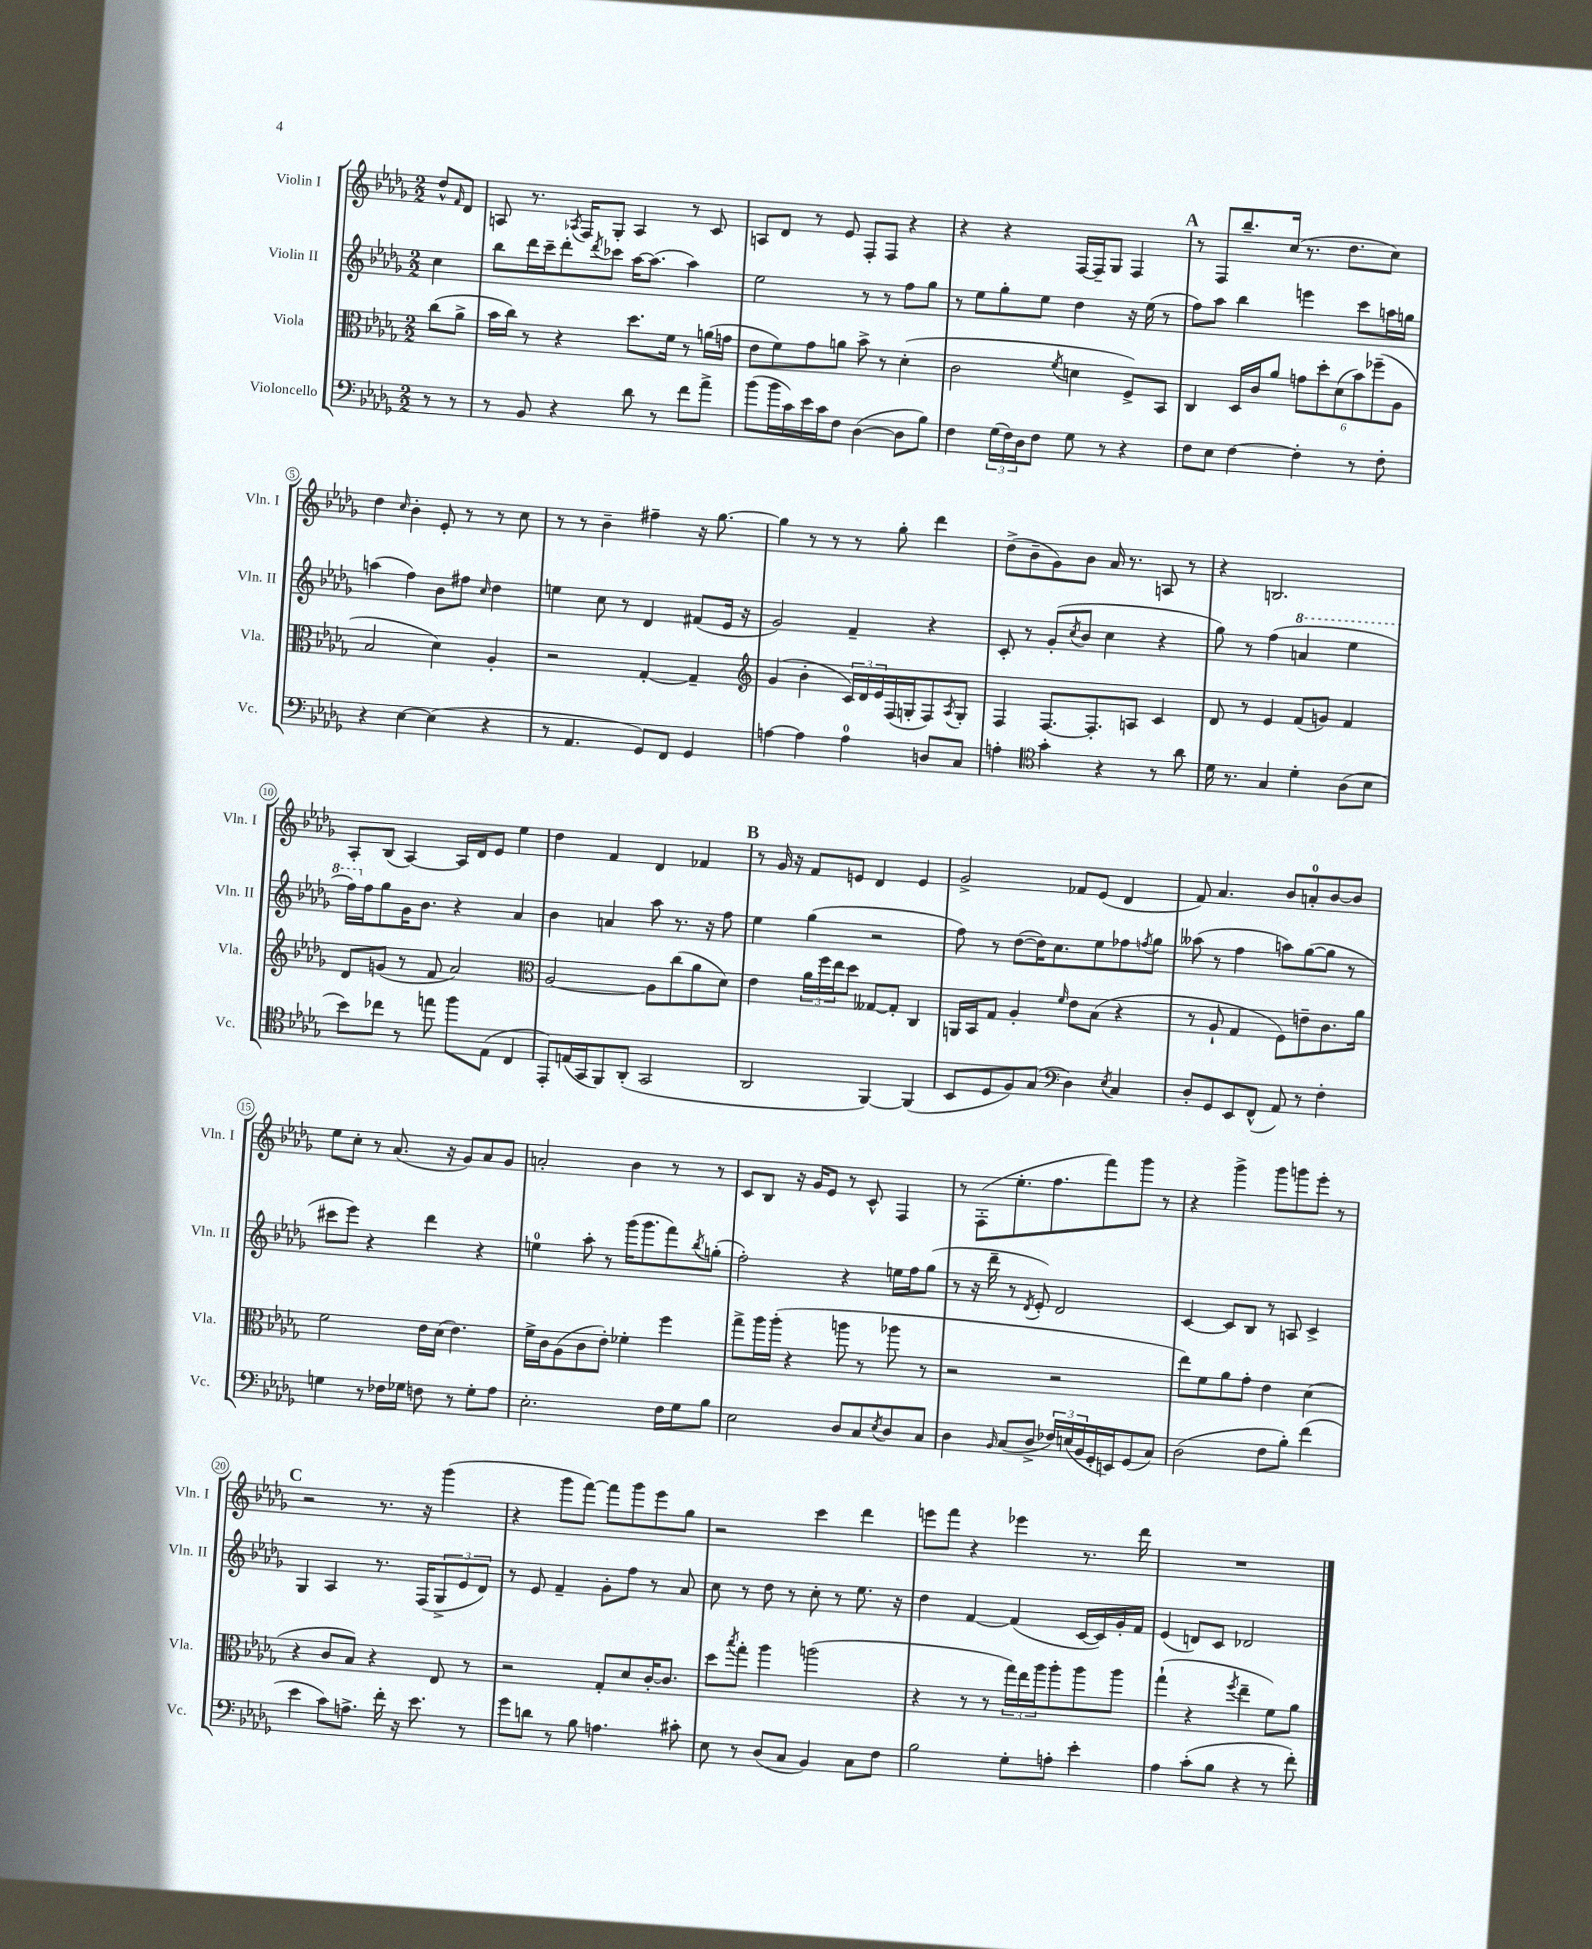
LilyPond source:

<<
\new StaffGroup <<
\new Staff = "s0" \with { instrumentName = "Violin I" shortInstrumentName = "Vln. I" } {
    \clef treble \key des \major \numericTimeSignature \time 2/2 \partial 4
    des''8-^ \grace { f'16 } des'8 |
    a8 r8. \acciaccatura { aes8 } f16 ges8-. aes4 r8 c'8 |
    a8 des'8 r8 ees'8 f8-. f8 r4 |
    r4 r4 f16~ f16-- ges8 f4 |
    \mark \markup { \bold "A" } r8 f8 bes''8.-- c''16( r8. des''8. c''8) |
    des''4 \grace { c''16 } bes'4-. ees'8-. r8 r8 c''8 |
    r8 r8 bes'4-- fis''4-- r16 ges''8.~ |
    ges''4 r8 r8 r8 ges''8-. des'''4 |
    des''8->( bes'8-- ges'8) bes'8 aes'16 r8. a8 r8 |
    r4 b2. |
    aes8-. bes8( aes4~) aes16 des'16 ees'8 ees''4 |
    des''4 f'4 des'4 fes'4 |
    \mark \markup { \bold "B" } r8 ges'16 r16 f'8 e'8 des'4 e'4 |
    ges'2-> fes'8 ees'8( des'4 |
    f'8) aes'4. bes'8 a'8-0-. bes'8~ bes'8 |
    ees''8 c''8-. r8 aes'8.( r16 ges'8) aes'8 ges'8 |
    a'2-. bes'4 r8 r8 |
    c'8 bes8 r16 ges'16 ees'8 r8 c'8-^ f4 |
    r8 f8-.( ees''8.-. f''8. f'''8) ges'''8 r8 |
    r4 ges'''4-> ges'''8 g'''8 ees'''8-. r8 |
    \mark \markup { \bold "C" } r2 r8. r16 ges'''4( |
    r4 ges'''8 f'''8~) f'''8 ges'''8 ees'''8 ges''8 |
    r2 c'''4 des'''4 |
    e'''8 f'''8 r4 ees'''4 r8. des'''16 |
    R1 \bar "|." |
}
\new Staff = "s1" \with { instrumentName = "Violin II" shortInstrumentName = "Vln. II" } {
    \clef treble \key des \major \numericTimeSignature \time 2/2 \partial 4
    c''4 |
    bes''8 des'''16 c'''16-- des'''8-. \acciaccatura { des'''8 } ces'''8 aes''16~ aes''8.( aes''4) |
    ees''2 r8 r8 f''8 ges''8 |
    r8 ees''8 ges''8-. ees''8 des''4 r16 ees''16( r8 |
    \mark \markup { \bold "A" } f''8) aes''8 bes''4 e'''4 c'''8 a''16 g''16 |
    a''4( f''4) bes'8 fis''8 \grace { c''16 } des''4 |
    e''4 c''8 r8 des'4 fis'8( ees'16 r16 |
    ges'2) f'4-- r4 |
    c'8-. r8 ges'8-.( \acciaccatura { c''8 } bes'8 c''4 r4 |
    ges''8) r8 f''4( \ottava #1 a''4 ees'''4 |
    f'''16) \ottava #0 f''16 ges''8 ges'16 bes'8. r4 aes'4 |
    bes'4 a'4 aes''8 r8. r16 f''8 |
    \mark \markup { \bold "B" } ees''4 ges''4( r2 |
    f''8) r8 des''8~( des''16) c''8. ees''8 fes''8 \acciaccatura { f''8 } ges''8 |
    aeses''8( r8 f''4 a''8) ges''8~( ges''8 r8 |
    cis'''8 ees'''8) r4 des'''4 r4 |
    e''4-0 aes''8-. r8 ges'''16( ges'''8. f'''8) \acciaccatura { bes''8 } g''8-.( |
    f''2-.) r4 e''16 f''16 ges''8( |
    r8 r16 des'''16-- r8 \acciaccatura { des'8 } ees'8-.) des'2 |
    c'4~ c'8 bes8 r8 a8 c'4-> |
    \mark \markup { \bold "C" } ges4 aes4 r8. f16( \tuplet 3/2 { ges8-> ees'8 des'8) } |
    r8 ees'8 f'4-- ges'8-. f''8 r8 aes'8 |
    c''8 r8 des''8 r8 c''8-. r8 ees''8. r16 |
    des''4 f'4~ f'4( c'16~ c'16) ges'16-. f'16 |
    ees'4( d'8) c'8 des'2 \bar "|." |
}
\new Staff = "s2" \with { instrumentName = "Viola" shortInstrumentName = "Vla." } {
    \clef alto \key des \major \numericTimeSignature \time 2/2 \partial 4
    c''8( aes'8-> |
    bes'16 c''16) r8 r4 des''8. f'16 r8 a'16( g'16 |
    ees'8 f'8) ges'8 a'8 bes'8-> r8 des'4-.( |
    c'2 \acciaccatura { f'8 } d'4 f8->) bes,8 |
    \mark \markup { \bold "A" } c4 des16 c'16 aes'8 \tuplet 6/4 { g'8 des''8-. des'8( bes'8) fes''8--( aes8 } |
    bes2 des'4) aes4-. |
    r2 ges4~-. ges4-- |
    \clef treble ges'4( bes'4-. \tuplet 3/2 { c'16) des'16 ees'16 } f16( g16-. f8) \acciaccatura { aes8 } g8-. |
    f4 f8.~ f8.-. a8 c'4 |
    des'8 r8 ees'4 f'8( g'8) f'4 |
    des'8 g'8( r8 f'8 aes'2) |
    \clef alto aes2~ aes8 c''8( aes'8 des'8) |
    \mark \markup { \bold "B" } ees'4 \tuplet 3/2 { aes'16 f''16 ees''16 } des''8 geses8~ geses8-. c4 |
    a,16 bes,16 ges8 aes4-. \grace { f'16 } ees'8 bes8( r4 |
    r8 aes8-! ges4 f8) e'8-- c'8. aes'16 |
    f'2 ees'16 des'16( ees'4.) |
    f'16-> c'16 aes8( c'8 ees'8-.) fes'4-. f''4 |
    ges''8-> aes''16 aes''16-.( r4 a''8 r8 aes''8 r8 |
    r2 r2 |
    ees''8) f'8 aes'8 ges'8-. ees'4 des'4( |
    \mark \markup { \bold "C" } r4 c'8 bes8) r4 ees8 r8 |
    r2 ges8-. des'8 c'16~-. c'8. |
    des''8 \acciaccatura { bes''8 } ges''8-. aes''4 a''2( |
    r4 r8 r8 \tuplet 3/2 { ges''16) ees''16 aes''16 } aes''8-. aes''8 aes''8 |
    ges''4-!( r4 \acciaccatura { f''8 } ees''4-- f'8) aes'8 \bar "|." |
}
\new Staff = "s3" \with { instrumentName = "Violoncello" shortInstrumentName = "Vc." } {
    \clef bass \key des \major \numericTimeSignature \time 2/2 \partial 4
    r8 r8 |
    r8 bes,8 r4 des'8 r8 f'8 aes'8-> |
    bes'8( bes'16 c'16) ees'16 c'16 f8 des4~( des8 bes8) |
    f4 \tuplet 3/2 { ges16( f16) des16 } f8 ges8 r8 r4 |
    \mark \markup { \bold "A" } f8 ees8 f4~ f4-. r8 f8-. |
    r4 ees4~ ees4( r4 |
    r8 aes,4. ges,8) f,8 ges,4 |
    a4~ a4 a4-0 d8 c8 |
    a4-. \clef tenor ges'4-. r4 r8 aes'8 |
    des'16 r8. ges4 des'4-. aes8( bes8 |
    bes'8) ces''8 r8 e''8 f''8 ees8( c4 |
    ees,8-.) e16( ges,16 f,8) aes,8-.( ges,2 |
    \mark \markup { \bold "B" } aes,2 f,4~) f,4( |
    bes,8 des8 f8) ges8( \clef bass des4) \acciaccatura { ees8 } c4 |
    des8-. ges,8 ees,8 f,8-^( aes,8) r8 f4-. |
    g4 r8 fes16 ges16 f8 r8 ges8-. aes8 |
    ees2.-. f16 ges16 bes8 |
    ees2 des8 c8 \acciaccatura { ees8 } des8 c8 |
    des4 \grace { bes,16 } c8( des8-> \tuplet 3/2 { fes16) e16( bes,16 } ges,16-. e,16) ges,8( c8) |
    des2( f8 bes8-.) f'4( |
    \mark \markup { \bold "C" } ees'4 c'8) a8.-> f'16-. r16 ees'8. r8 |
    ges'8 d'8 r8 bes8 a4. cis'8-. |
    ees8 r8 des8( c8 bes,4) c8 f8 |
    bes2 ges8-. a8-. ees'4-. |
    aes4 c'8-.( bes8 r4 r8 f'8-.) \bar "|." |
}
>>
>>
\layout { \context { \Score \override BarNumber.stencil = #(make-stencil-circler 0.1 0.3 ly:text-interface::print) } }
